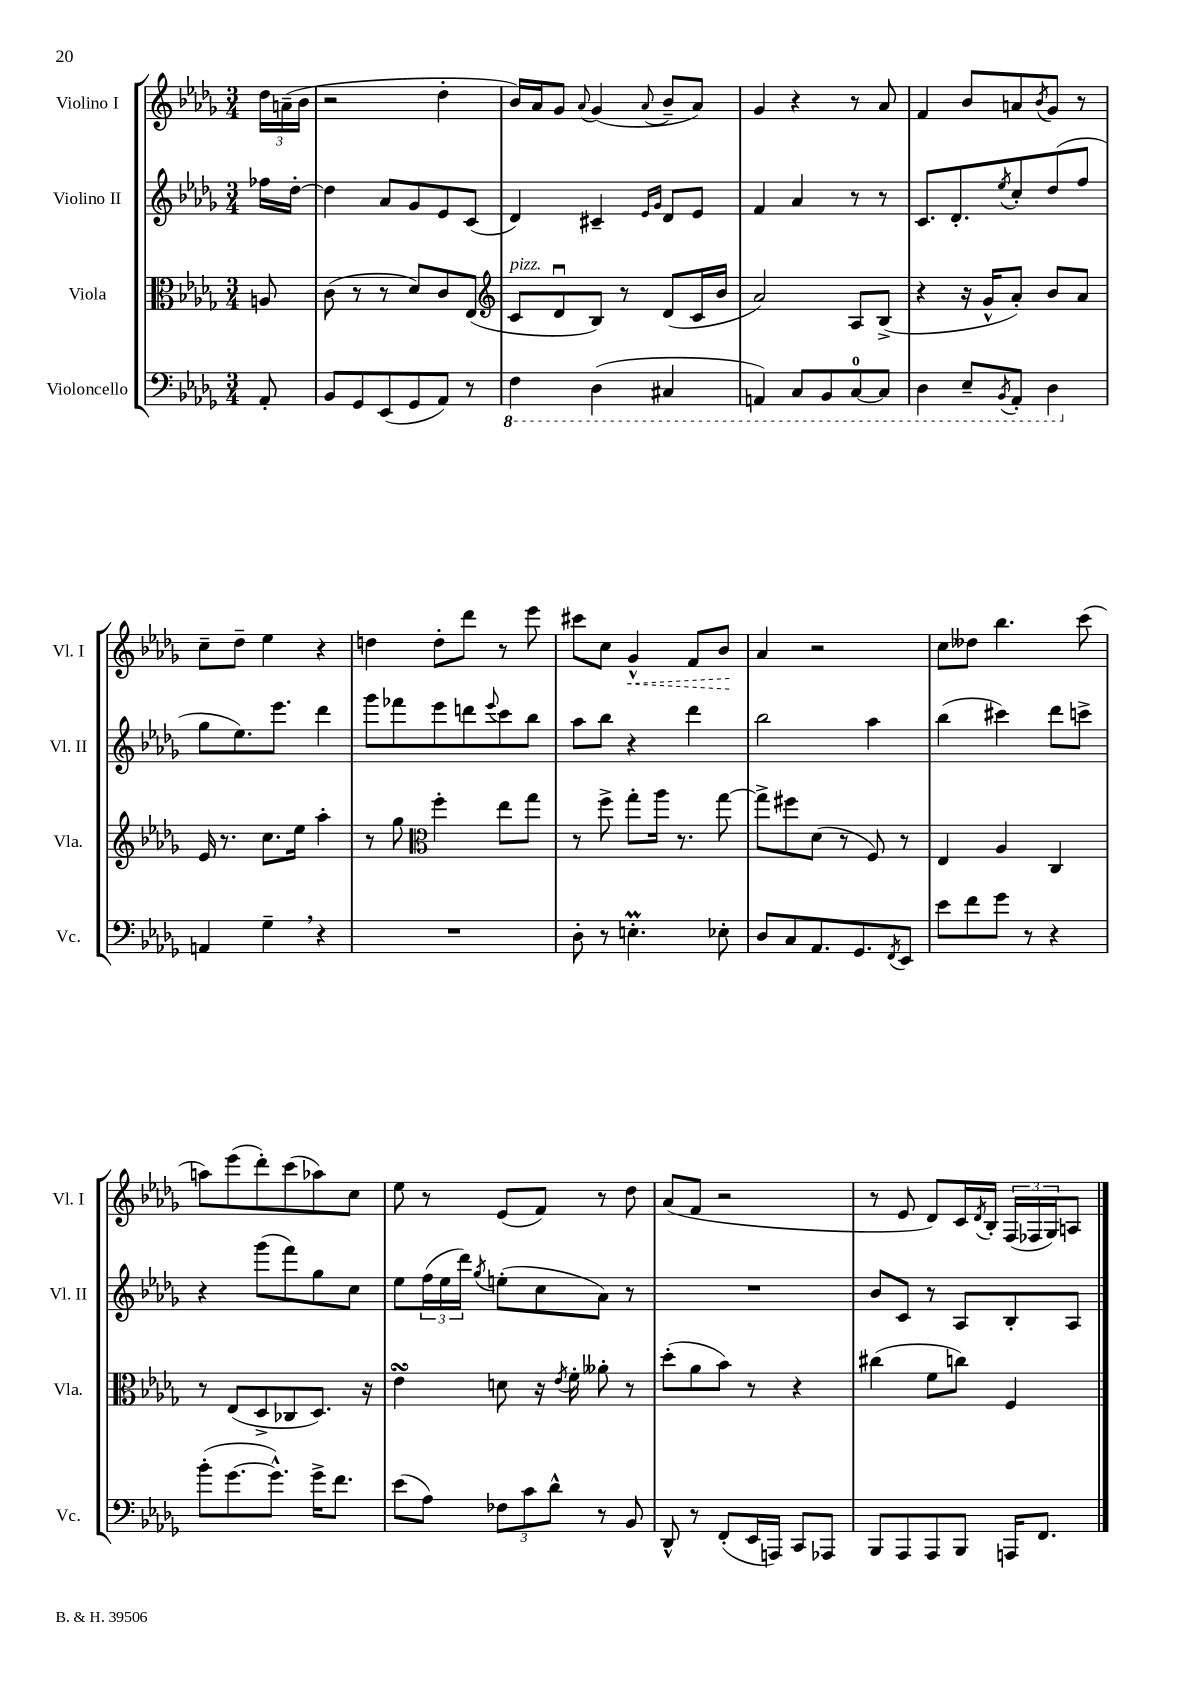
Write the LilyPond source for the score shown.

<<
\new StaffGroup <<
\new Staff = "s0" \with { instrumentName = "Violino I" shortInstrumentName = "Vl. I" } {
    \clef treble \key des \major \numericTimeSignature \time 3/4 \partial 8
    \tuplet 3/2 { des''16 a'16--( bes'16 } |
    r2 des''4-. |
    bes'16) aes'16 ges'8 \appoggiatura { aes'8 } ges'4( \appoggiatura { aes'8 } bes'8-- aes'8) |
    ges'4 r4 r8 aes'8 |
    f'4 bes'8 a'8 \acciaccatura { bes'8 } ges'8 r8 |
    c''8-- des''8-- ees''4 r4 |
    d''4 d''8-. des'''8 r8 ees'''8 |
    cis'''8 c''8 \once \override Hairpin.style = #'dashed-line ges'4-^\< f'8 bes'8\! |
    aes'4 r2 |
    c''8 deses''8 bes''4. c'''8( |
    a''8) ees'''8( des'''8-.) c'''8( aes''8) c''8 |
    ees''8 r8 ees'8( f'8) r8 des''8 |
    aes'8( f'8 r2 |
    r8 ees'8 des'8) c'16 \acciaccatura { des'8 } bes16-. \tuplet 3/2 { f16( fes16 ges16) } a8 \bar "|." |
}
\new Staff = "s1" \with { instrumentName = "Violino II" shortInstrumentName = "Vl. II" } {
    \clef treble \key des \major \numericTimeSignature \time 3/4 \partial 8
    fes''16 des''16~-. |
    des''4 aes'8 ges'8 ees'8 c'8( |
    des'4) cis'4-- \grace { ees'16 ges'16 } des'8 ees'8 |
    f'4 aes'4 r8 r8 |
    c'8. des'8.-. \acciaccatura { ees''8 } c''8-. des''8( f''8 |
    ges''8 ees''8.) ees'''8. des'''4 |
    ges'''8 fes'''8 ees'''8 d'''8 \appoggiatura { ees'''8 } c'''8 bes''8 |
    aes''8 bes''8 r4 des'''4 |
    bes''2 aes''4 |
    bes''4( cis'''4) des'''8 c'''8-> |
    r4 ges'''8( f'''8) ges''8 c''8 |
    ees''8 \tuplet 3/2 { f''16( ees''16 des'''16) } \acciaccatura { ges''8 } e''8-.( c''8 aes'8) r8 |
    R2. |
    bes'8 c'8 r8 aes8 bes8-. aes8 \bar "|." |
}
\new Staff = "s2" \with { instrumentName = "Viola" shortInstrumentName = "Vla." } {
    \clef alto \key des \major \numericTimeSignature \time 3/4 \partial 8
    a8 |
    c'8( r8 r8 des'8) c'8 ees8( |
    \clef treble c'8^\markup { \italic "pizz." } des'8\downbow bes8) r8 des'8( c'16 bes'16 |
    aes'2) aes8 bes8->( |
    r4 r16 ges'16-^ aes'8-.) bes'8 aes'8 |
    ees'16 r8. c''8. ees''16 aes''4-. |
    r8 ges''8 \clef alto f''4-. ees''8 ges''8 |
    r8 f''8-> ges''8-. aes''16 r8. ges''8~ |
    ges''8-> fis''8 des'8( r8 f8) r8 |
    ees4 aes4 c4 |
    r8 ees8( des8-> ces8 des8.) r16 |
    ees'4\turn d'8 r16 \acciaccatura { ees'8 } f'16-. aeses'8-. r8 |
    des''8-.( aes'8 bes'8) r8 r4 |
    cis''4( f'8 c''8) f4 \bar "|." |
}
\new Staff = "s3" \with { instrumentName = "Violoncello" shortInstrumentName = "Vc." } {
    \clef bass \key des \major \numericTimeSignature \time 3/4 \partial 8
    aes,8-. |
    bes,8 ges,8 ees,8( ges,8 aes,8) r8 |
    \ottava #-1 f,4 des,4( cis,4 |
    a,,4) c,8 bes,,8 c,8-0~ c,8 |
    des,4 ees,8-- \acciaccatura { bes,,8 } aes,,8-. des,4 \ottava #0 |
    a,4 ges4-- \breathe r4 |
    R2. |
    des8-. r8 e4.-.\prall ees8-. |
    des8 c8 aes,8. ges,8. \acciaccatura { f,8 } ees,8 |
    ees'8 f'8 ges'8 r8 r4 |
    bes'8-.( ges'8.~ ges'8.-^) ges'16-> f'8. |
    ees'8( aes8) \tuplet 3/2 { fes8 c'8 des'8-^ } r8 bes,8 |
    des,8-^ r8 f,8-.( ees,16 a,,16) c,8 aes,,8 |
    bes,,8 aes,,8 aes,,8 bes,,8 a,,16 f,8. \bar "|." |
}
>>
>>
\layout { \context { \Score \remove "Bar_number_engraver" } }
